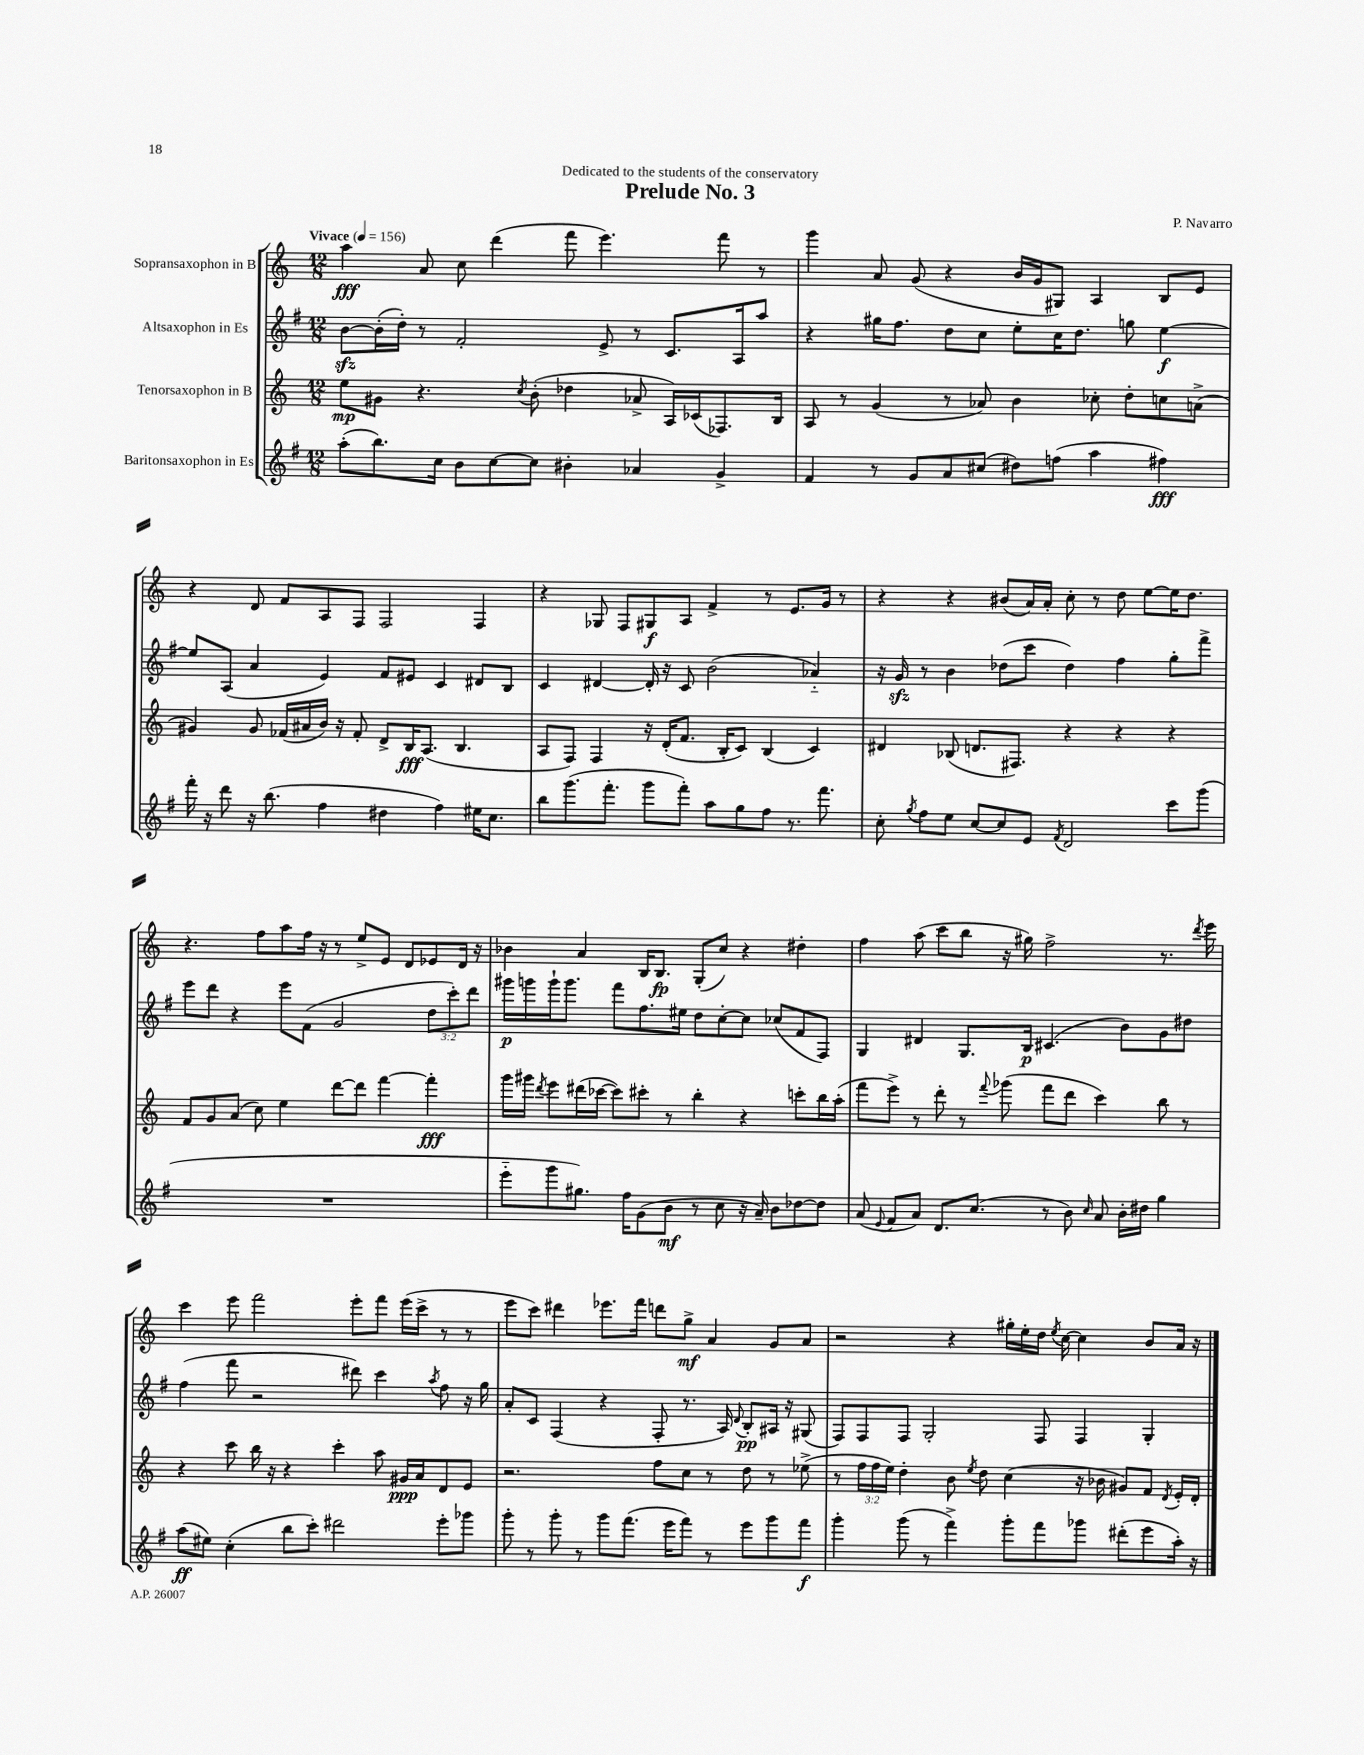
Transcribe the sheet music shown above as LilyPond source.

\header { title = "Prelude No. 3" composer = "P. Navarro" dedication = "Dedicated to the students of the conservatory" }
<<
\new StaffGroup <<
\new Staff = "s0" \with { instrumentName = "Sopransaxophon in B" } {
    \clef treble \key c \major \numericTimeSignature \time 12/8 \tempo "Vivace" 4 = 156
    \autoBeamOff a''4\fff a'8 c''8 d'''4( f'''8 e'''4.) f'''8 r8 |
    g'''4 a'8 g'8( r4 b'16[ g'16 gis8]) a4 b8[ e'8] |
    r4 d'8 f'8[ a8 f8] f2 f4 |
    r4 ges8 f8[ gis8\f a8] f'4-> r8 e'8.[ g'16] r8 |
    r4 r4 bis'8[( a'16) a'16]-. c''8-. r8 d''8 e''8[~ e''16 d''8.] |
    r4. f''8[ a''8 f''16] r16 r8 e''8[-> e'8] d'8[ ees'8 d'16] r16 |
    bes'4 a'4 b16[ b8.]\fp g8[-.( c''8]) r4 dis''4-. |
    f''4 a''8( c'''8[ b''8] r16 gis''16) f''2-> r8. \acciaccatura { d'''8 } e'''16 |
    c'''4 e'''8 f'''2 e'''8[-. f'''8] e'''16[( c'''16]-> r8 r8 |
    e'''8[ c'''8]) dis'''4 ees'''8.[ f'''16] d'''8[ g''8]->\mf a'4 g'8[ a'8] |
    r2 r4 gis''16[-. e''16-. d''16] \acciaccatura { e''8 } c''16~ c''4 b'8[ a'16] r16 \bar "|." |
}
\new Staff = "s1" \with { instrumentName = "Altsaxophon in Es" } {
    \clef treble \key g \major \numericTimeSignature \time 12/8 \override Staff.TupletNumber.text = #tuplet-number::calc-fraction-text
    \autoBeamOff b'8[~\sfz b'16-.( d''16]-.) r8 fis'2-. e'8-> r8 c'8.[ a16 a''8] |
    r4 gis''16[ fis''8.] d''8[ c''8] e''8[-. c''16 d''8.] g''8 e''4~\f |
    e''8[ a8]( a'4 e'4) fis'8[ eis'8] c'4 dis'8[ b8] |
    c'4 dis'4~ dis'16-. r16 c'8 b'2( aes'4-_) |
    r16 g'16\sfz r8 b'4 des''8[( c'''8] des''4) fis''4 g''8[-. fis'''8]-> |
    e'''8[ d'''8] r4 e'''8[ fis'8]( g'2 \tuplet 3/2 { d''8[ c'''8-.) d'''8] } |
    gis'''16[\p g'''16 g'''16-! g'''8.] fis'''8[ fis''8. eis''16] d''8[ c''8~-. c''8] ces''8[( fis'8 fis8]) |
    g4 dis'4 g8.[ b16]\p cis'4.( b'8[) g'8 dis''8] |
    fis''4( fis'''8 r2 dis'''8) c'''4 \acciaccatura { a''8 } fis''8 r16 g''16 |
    a'8[-. c'8] fis4( r4 fis8-. r8. a16) \appoggiatura { d'8 } b8[-.\pp ais16] r16 gis8( |
    fis8[) fis8 fis8] g2-. fis8 fis4 g4-. \bar "|." |
}
\new Staff = "s2" \with { instrumentName = "Tenorsaxophon in B" } {
    \clef treble \key c \major \numericTimeSignature \time 12/8 \override Staff.TupletNumber.text = #tuplet-number::calc-fraction-text
    \autoBeamOff e''8[\mp gis'8] r4. \acciaccatura { c''8 } b'8-.( des''4 aes'8-> a16[) ces'16( fes8.) b16] |
    a8 r8 g'4( r8 aes'8) b'4 ces''8-. d''8[-. c''8 a'8]->( |
    gis'4) gis'8 fes'16[( ais'16 b'16]) r16 fes'8-. d'8[-> b16\fff a8.]( b4. |
    a8[ f8]) f4 r16 d'16[-.( f'8.] b16[-. c'8]) b4( c'4) |
    dis'4 bes8( d'8.[ fis8.]) r4 r4 r4 |
    f'8[ g'8 a'8]( c''8) e''4 d'''8[~ d'''8] f'''4~ f'''4-.\fff |
    g'''16[ gis'''16] \acciaccatura { d'''8 } e'''8[ dis'''16( ces'''16]~ ces'''8[) cis'''8]-. r8 b''4-. r4 c'''8[-. b''16 a''16]-.( |
    f'''8[ e'''8]->) r8 d'''8-. r8 \appoggiatura { f'''8 } ges'''8( f'''8[ d'''8] c'''4) b''8 r8 |
    r4 c'''8 b''16 r16 r4 c'''4-. a''8 gis'16[\ppp a'16 d'8 e'8] |
    r2. f''8[ c''8] r8 d''8 r8 ees''8->( |
    r8 \tuplet 3/2 { f''16[ f''16 e''16]) } d''4-. b'8 \acciaccatura { e''8 } d''8 c''4( r16 bes'16 gis'8[) f'8] \acciaccatura { d'8 } e'16[-. d'16]-. \bar "|." |
}
\new Staff = "s3" \with { instrumentName = "Baritonsaxophon in Es" } {
    \clef treble \key g \major \numericTimeSignature \time 12/8
    \autoBeamOff a''8[-.( b''8.) c''16] b'8[ c''8~ c''8] bis'4-. aes'4 g'4-> |
    fis'4 r8 g'8[ a'8 cis''8]( dis''8[) f''8]( a''4 fis''4\fff) |
    fis'''16-. r16 d'''8 r16 b''8.( fis''4 dis''4 fis''4) eis''16[ c''8.] |
    b''8[ g'''8.( fis'''8.]-. g'''8[ fis'''8]-.) a''8[ g''8 fis''8] r8. fis'''8. |
    c''8-. \acciaccatura { g''8 } fis''8[ e''8] c''8[~ c''8 e'8] \acciaccatura { fis'8 } d'2 c'''8[ g'''8]( |
    R1. |
    e'''8[-_ g'''8 gis''8.]) fis''16[ g'8( b'8]\mf r8 c''8 r16 a'16--) b'8[ des''8~ des''8] |
    a'8( \appoggiatura { e'8 } fis'8[ a'8]) d'8.[ c''8.]( r8 b'8) \grace { c''16 } a'8 b'16[-. dis''16] g''4 |
    a''8[\ff( eis''8]) c''4-.( b''8[ c'''8]-.) dis'''2 e'''8[-. ges'''8] |
    g'''8-. r8 g'''8-. r8 g'''8[ fis'''8.]( e'''16[ fis'''8]) r8 e'''8[ g'''8 fis'''8]\f |
    g'''4-. g'''8( r8 fis'''4->) g'''8[-. fis'''8 ges'''8] dis'''8[-.( e'''8 a''16]-.) r16 \bar "|." |
}
>>
>>
\layout { \context { \Score \remove "Bar_number_engraver" } }
